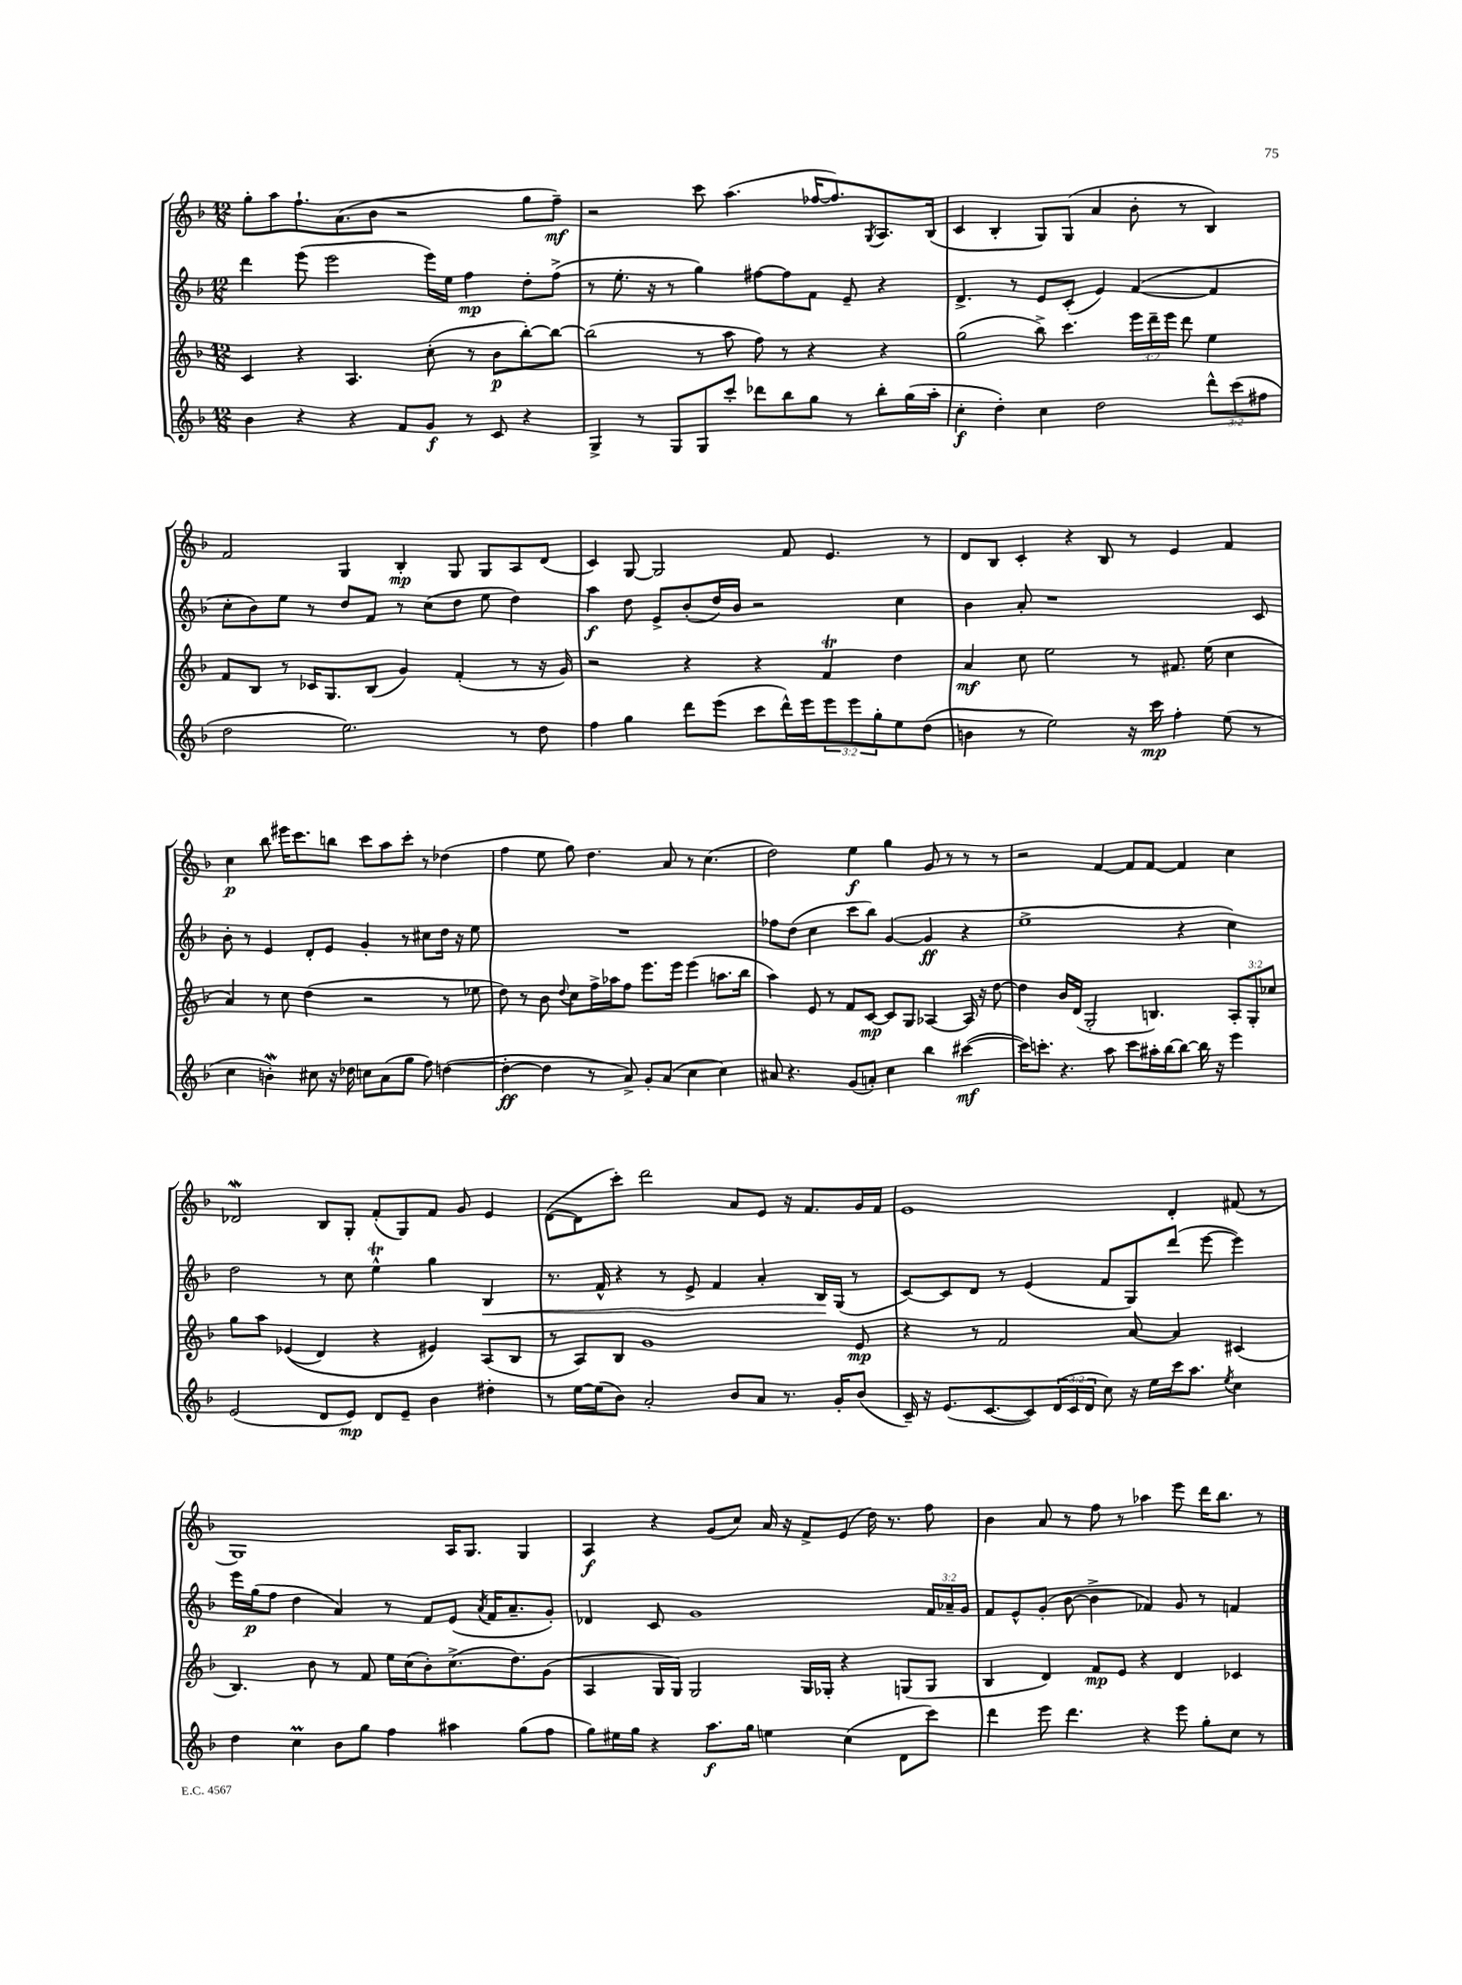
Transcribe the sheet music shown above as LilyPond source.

<<
\new StaffGroup <<
\new Staff = "s0" {
    \clef treble \key f \major \numericTimeSignature \time 12/8
    g''8-. a''8 f''8.-! a'8.( bes'8 r2 g''8 f''8--\mf) |
    r2 c'''8 a''4.( fes''16~ fes''8.) \acciaccatura { g8 } a8. bes16( |
    c'4 bes4-. g8) g8( a'4 bes'8-. r8 bes4) |
    f'2 g4 bes4-.\mp g8 g8 a8 d'8( |
    c'4) g8~ g2 f'8 e'4. r8 |
    d'8 bes8 c'4-. r4 bes8 r8 e'4 f'4 |
    c''4\p bes''8 eis'''16 c'''8. b''8 c'''8 a''8 c'''8-. r8 des''4( |
    f''4 e''8 g''8) d''4. a'8 r8 c''4.( |
    d''2) e''4\f g''4 g'8 r8 r8 r8 |
    r2 f'4~ f'8 f'8~ f'4 c''4 |
    des'2\mordent bes8 g8-. f'8-.( g8) f'8 g'8 e'4 |
    d'8~( d'8 c'''8-.) d'''2 a'8 e'8 r16 f'8. g'16 f'16 |
    e'1 d'4-. fis'8( r8 |
    g1) a16 g8. g4 |
    a4\f r4 g'8( c''8) a'16 r16 f'8-> e'8( d''16) r8. f''8 |
    bes'4 a'8 r8 f''8 r8 aes''4 e'''8 d'''16 bes''8. r8 \bar "|." |
}
\new Staff = "s1" {
    \clef treble \key f \major \numericTimeSignature \time 12/8 \override Staff.TupletNumber.text = #tuplet-number::calc-fraction-text
    d'''4 e'''8( e'''2 e'''16) e''16 f''4\mp d''8-. f''8->( |
    r8 e''8.-. r16 r8 g''4) fis''8~ fis''8 f'8 e'8-- r4 |
    d'4.-> r8 e'8 c'8-.( e'4) f'4~( f'4 |
    c''8-. bes'8) e''8 r8 d''8 f'8 r8 c''8( d''8 e''8 d''4) |
    a''4\f d''8 e'8-> bes'8-.( d''16) bes'16 r2 c''4 |
    bes'4 a'8-. r1 c'8 |
    bes'8-. r8 e'4 d'8-. e'8 g'4-. r8 cis''8 d''16 r16 e''8 |
    R1. |
    fes''8 d''8( c''4 c'''8 bes''8) g'4~( g'4\ff r4 |
    e''1-> r4 c''4) |
    d''2 r8 c''8 e''4-^\trill g''4 bes4\< |
    r8. f'16-^ r4 r8 e'8-> f'4 a'4-. bes16\! g16( r8 |
    c'8~) c'8 d'8 r8 e'4( f'8 g8) d'''8( e'''8~ e'''4) |
    e'''16 g''16\p( f''8 d''4 a'4) r8 f'8 e'8( \acciaccatura { a'8 } f'16 a'8.-- g'8-.) |
    des'4 c'8 g'1 \tuplet 3/2 { f'16 aes'16-- g'16 } |
    f'8 e'8-^ g'8-.( bes'8~ bes'4-> fes'4) g'8 r8 f'4 \bar "|." |
}
\new Staff = "s2" {
    \clef treble \key f \major \numericTimeSignature \time 12/8 \override Staff.TupletNumber.text = #tuplet-number::calc-fraction-text
    c'4 r4 a4. c''8-.( r8 bes'8\p bes''8~-.) bes''8~ |
    bes''2( r8 a''8 f''8) r8 r4 r4 |
    g''2( bes''8->) c'''4. \tuplet 3/2 { e'''16 d'''16-- e'''16 } d'''8 e''4 |
    f'8 bes8 r8 ces'16 g8. bes8( g'4) f'4-.( r8 r16 g'16) |
    r2 r4 r4 f'4\trill d''4 |
    a'4\mf c''8 e''2 r8 fis'8. e''16( c''4 |
    a'4) r8 c''8 d''4( r2 r8 ees''8 |
    d''8) r8 bes'8 \appoggiatura { d''8 } c''8 f''16-> aes''16 f''8 e'''8. e'''16 e'''4( a''8. bes''16 |
    a''4) e'8 r8 f'8 c'8~\mp c'8 g8 aes4~ aes16 r16 d''8~ |
    d''4 bes'16 d'16( g2-. b4.) \tuplet 3/2 { a8-. g8-. ces''8 } |
    g''8 a''8 ees'4(\( d'4) r4 eis'4\) a8( bes8 |
    r8 a8) bes8 g'1 e'8\mp |
    r4 r8 f'2 a'8~ a'4 cis'4( |
    bes4.) bes'8 r8 f'8 e''16 c''16( bes'8-.) c''8.->( d''8.) g'8( |
    a4 g16 g16) g2 g16 ges16-. r4 g8( g8 |
    bes4 d'4) f'8\mp e'8 r4 d'4 ces'4 \bar "|." |
}
\new Staff = "s3" {
    \clef treble \key f \major \numericTimeSignature \time 12/8 \override Staff.TupletNumber.text = #tuplet-number::calc-fraction-text
    bes'4 r4 r4 f'8 g'8\f r8 c'8 r4 |
    g4-> r8 g8 g8 c'''8-. des'''8 bes''8 g''8 r8 bes''8-. g''16( a''16-. |
    c''4-.\f d''4-.) c''4 d''2 \tuplet 3/2 { d'''8-^ c'''8( fis''8 } |
    d''2 e''2.) r8 d''8 |
    f''4 g''4 d'''8 e'''8( c'''8 d'''16-^) e'''16 \tuplet 3/2 { e'''8 e'''8 g''8-. } e''8 d''8( |
    b'4 r8 e''2) r16 c'''16\mp f''4-. e''8( r8 |
    c''4 b'4-.\mordent) cis''8 r16 des''16 c''8 a'8( g''8 f''8) d''4~( |
    d''4~-.\ff d''4 r8 a'8->) g'8-. a'8( c''4 c''4) |
    ais'8 r4. g'8( a'8-.) c''4 bes''4 cis'''4~\mf( |
    cis'''16) c'''8.-. r4. a''8 c'''8 ais''16-. bes''16~ bes''8~ bes''16 r16 e'''4 |
    e'2( d'8 e'8\mp) d'8 e'8-- bes'4 dis''4-. |
    r8 e''16~ e''16( bes'8) a'2-. bes'8 a'8 r8. g'16-. bes'8( |
    c'16--) r16 e'8.( c'8.~ c'8) \tuplet 3/2 { d'16( c'16 d'16 } c''8) r16 e''16 c'''16 a''8. \acciaccatura { e''8 } c''4 |
    d''4 c''4\prall bes'8 g''8 f''4 ais''4 g''8( f''8 |
    g''8) eis''16 g''16 r4 a''8.\f g''16 e''4 c''4( d'8 c'''8) |
    d'''4 e'''8 d'''4. r4 e'''8 g''8-. c''8 r8 \bar "|." |
}
>>
>>
\layout { \context { \Score \remove "Bar_number_engraver" } }
